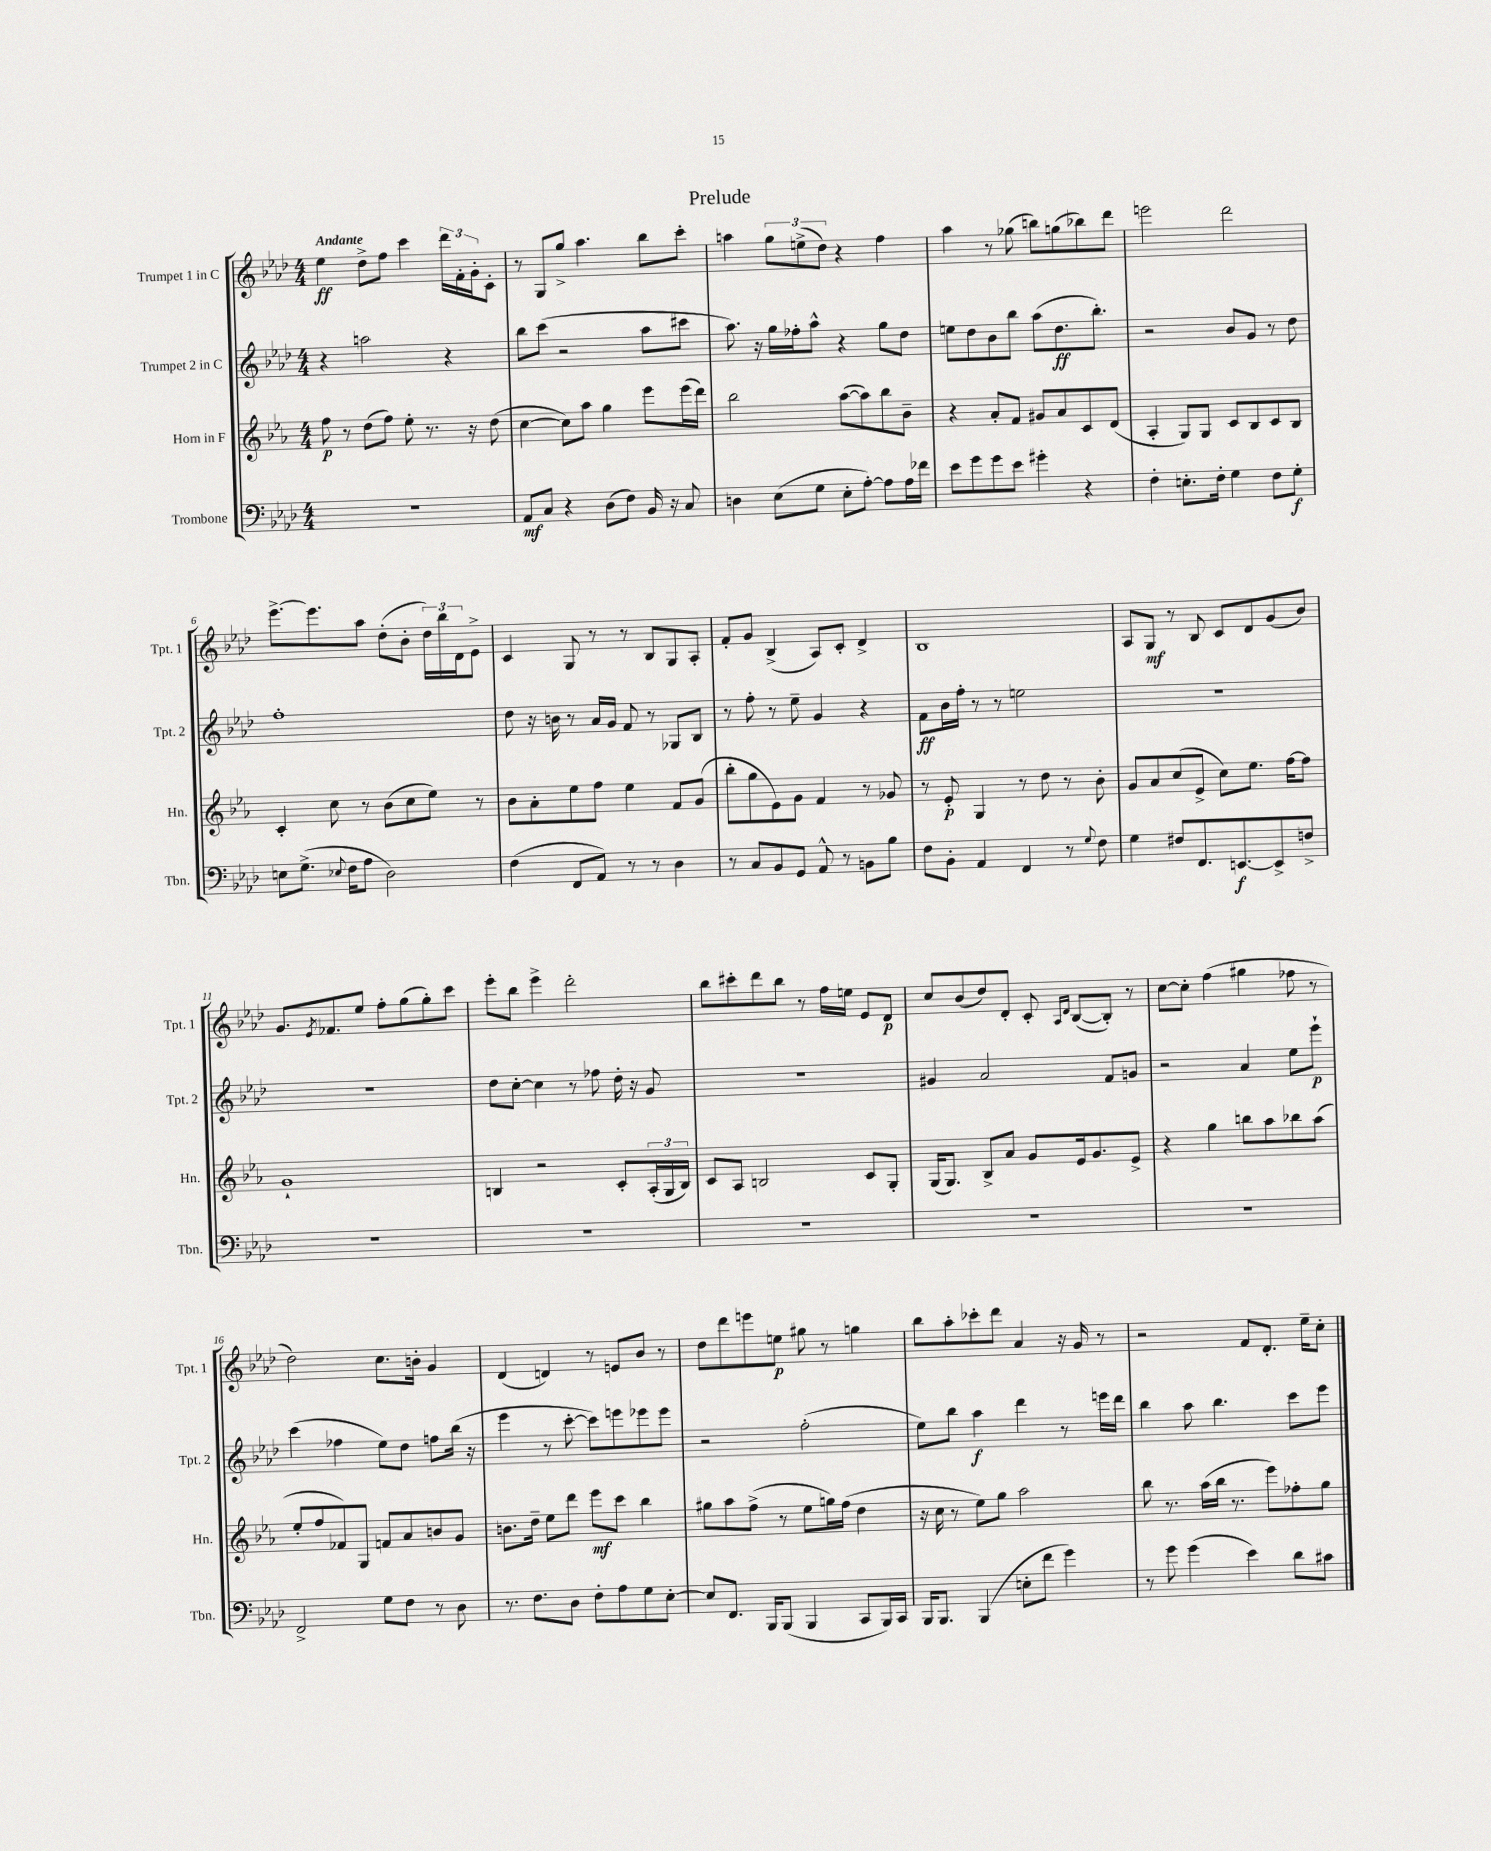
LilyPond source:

\header { title = "Prelude" }
<<
\new StaffGroup <<
\new Staff = "s0" \with { instrumentName = "Trumpet 1 in C" shortInstrumentName = "Tpt. 1" } {
    \clef treble \key aes \major \numericTimeSignature \time 4/4 \tempo "Andante"
    ees''4\ff des''8-> f''8 c'''4 \tuplet 3/2 { des'''16 f'16-. g'16-. } c'8-. |
    r8 g8 g''8-> aes''4. bes''8 c'''8-. |
    a''4 \tuplet 3/2 { g''8 e''8->( des''8) } r4 f''4 |
    aes''4 r8 ges''8( b''8) g''8( bes''8) des'''8 |
    e'''2 des'''2 |
    ees'''8.~-> ees'''8. aes''8 des''8-.( bes'8-. \tuplet 3/2 { des''16) bes''16 des'16 } ees'8-> |
    c'4 g8 r8 r8 bes8 g8 aes8-. |
    f'8-. g'8 bes4->( aes8) c'8-. des'4-> |
    bes1 |
    aes8 g8\mf r8 bes8 c'8 des'8 g'8( bes'8) |
    g'8. \acciaccatura { ees'8 } fes'8. ees''8 f''8-. g''8( g''8-.) c'''8 |
    ees'''8-. bes''8 ees'''4-> des'''2-. |
    bes''8 cis'''8-. des'''8 bes''8 r8 f''16 e''16 ees'8 des'8\p |
    c''8 bes'8( des''8) des'8-. c'8-. \grace { aes16 des'16 } bes8~( bes8-.) r8 |
    c''8~ c''8-. f''4( gis''4 fes''8 r8 |
    des''2) c''8. b'16-. g'4 |
    des'4( d'4) r8 e'8 bes'8 r8 |
    des''8 des'''8 e'''8 e''8\p gis''8 r8 g''4 |
    bes''8 aes''8-. ces'''8-. des'''8 aes'4 r16 g'16 r8 |
    r2 f'8 des'8.-. ees''16-- c''8-. \bar "|." |
}
\new Staff = "s1" \with { instrumentName = "Trumpet 2 in C" shortInstrumentName = "Tpt. 2" } {
    \clef treble \key aes \major \numericTimeSignature \time 4/4
    r4 a''2 r4 |
    bes''8 c'''8( r2 aes''8 cis'''8 |
    aes''8.) r16 g''16 fes''16-. aes''8-^ r4 g''8 des''8 |
    e''8 des''8 bes'8 bes''8 aes''8( des''8.\ff bes''8.-.) |
    r2 bes'8 g'8 r8 des''8 |
    f''1-. |
    des''8 r16 b'16 r8 aes'16 g'16 f'8 r8 ges8 bes8 |
    r8 f''8-. r8 ees''8-- g'4 r4 |
    f'8\ff bes'16 f''16-. r8 r8 e''2 |
    R1 |
    R1 |
    des''8 c''8~-. c''4 r8 fes''8 des''16-. r16 g'8 |
    R1 |
    gis'4 aes'2 f'8 g'8 |
    r2 aes'4 ees''8 ees'''8-!\p |
    c'''4( fes''4 ees''8) des''8 f''8 bes''16( r16 |
    ees'''4 r8 c'''8~-. c'''8) e'''8 ees'''8 ees'''8 |
    r2 f''2-.( |
    ees''8) bes''8 aes''4\f des'''4 r8 e'''16 des'''16 |
    bes''4 aes''8 bes''4. c'''8 ees'''8 \bar "|." |
}
\new Staff = "s2" \with { instrumentName = "Horn in F" shortInstrumentName = "Hn." } {
    \clef treble \key ees \major \numericTimeSignature \time 4/4
    f''8\p r8 d''8( f''8) ees''8-. r8. r16 d''8( |
    c''4~ c''8) aes''8 g''4 ees'''8 ees'''16( d'''16) |
    bes''2 aes''8~( aes''8) bes''8 bes'8-- |
    r4 aes'8-. f'8 gis'8 aes'8 c'8 d'8( |
    aes4-. g8) g8 c'8 bes8 c'8 bes8 |
    c'4-. c''8 r8 bes'8( c''8 ees''8) r8 |
    bes'8 aes'8-. ees''8 f''8 ees''4 f'8 g'8( |
    bes''8-. g''8 ees'8) g'8 f'4 r8 ges'8 |
    r8 ees'8-.\p g4 r8 d''8 r8 bes'8-. |
    g'8 aes'8 c''8( ees'8-> c''8) ees''8. f''16~ f''8 |
    g'1-! |
    b4 r2 c'8-. \tuplet 3/2 { aes16-.( g16 b16) } |
    c'8 aes8 b2 c'8 g8-. |
    g16( g8.) bes8-> aes'8 g'8 ees'16 g'8. ees'8-> |
    r4 g''4 b''8 aes''8 bes''8 aes''8( |
    ees''8-. f''8 fes'8) g8 f'8 aes'8 b'8 g'8 |
    b'8. d''16-- ees''8 d'''8 ees'''8\mf c'''8 bes''4 |
    gis''8 aes''8 f''8->( r8 ees''8 g''16) f''16( d''4 |
    r16 c''16 r8 ees''8) g''8 aes''2 |
    bes''8 r8. aes''16( bes''16 r8. ees'''8) fes''8-. g''8 \bar "|." |
}
\new Staff = "s3" \with { instrumentName = "Trombone" shortInstrumentName = "Tbn." } {
    \clef bass \key aes \major \numericTimeSignature \time 4/4
    R1 |
    aes,8\mf c8 r4 des8( f8) bes,16 r16 c8 |
    d4 ees8( g8 ees8-. aes8~-.) aes8 aes16 fes'16 |
    ees'8 g'8 g'8 ees'8 gis'4-. r4 |
    f4-. e8.-. f16-. g4 f8 g8-.\f |
    e8 g8.->( \appoggiatura { ees8 } f16 aes8 des2) |
    f4( f,8 aes,8) r8 r8 des4 |
    r8 c8 bes,8 g,8 aes,8-^ r8 b,8 bes8 |
    f8 bes,8-. aes,4 f,4 r8 \appoggiatura { g8 } f8 |
    g4 fis8 f,8. e,8.~\f e,8-> f8-> |
    R1 |
    R1 |
    R1 |
    R1 |
    R1 |
    f,2-> g8 f8 r8 des8 |
    r8. f8. des8 f8-. aes8 g8 ees8~-. |
    ees8 f,8. bes,,16 bes,,8( bes,,4 c,8 bes,,16) c,16 |
    bes,,16 bes,,8. bes,,4( e8-. f'8 g'4) |
    r8 g'8 g'4( ees'4) des'8 cis'8 \bar "|." |
}
>>
>>
